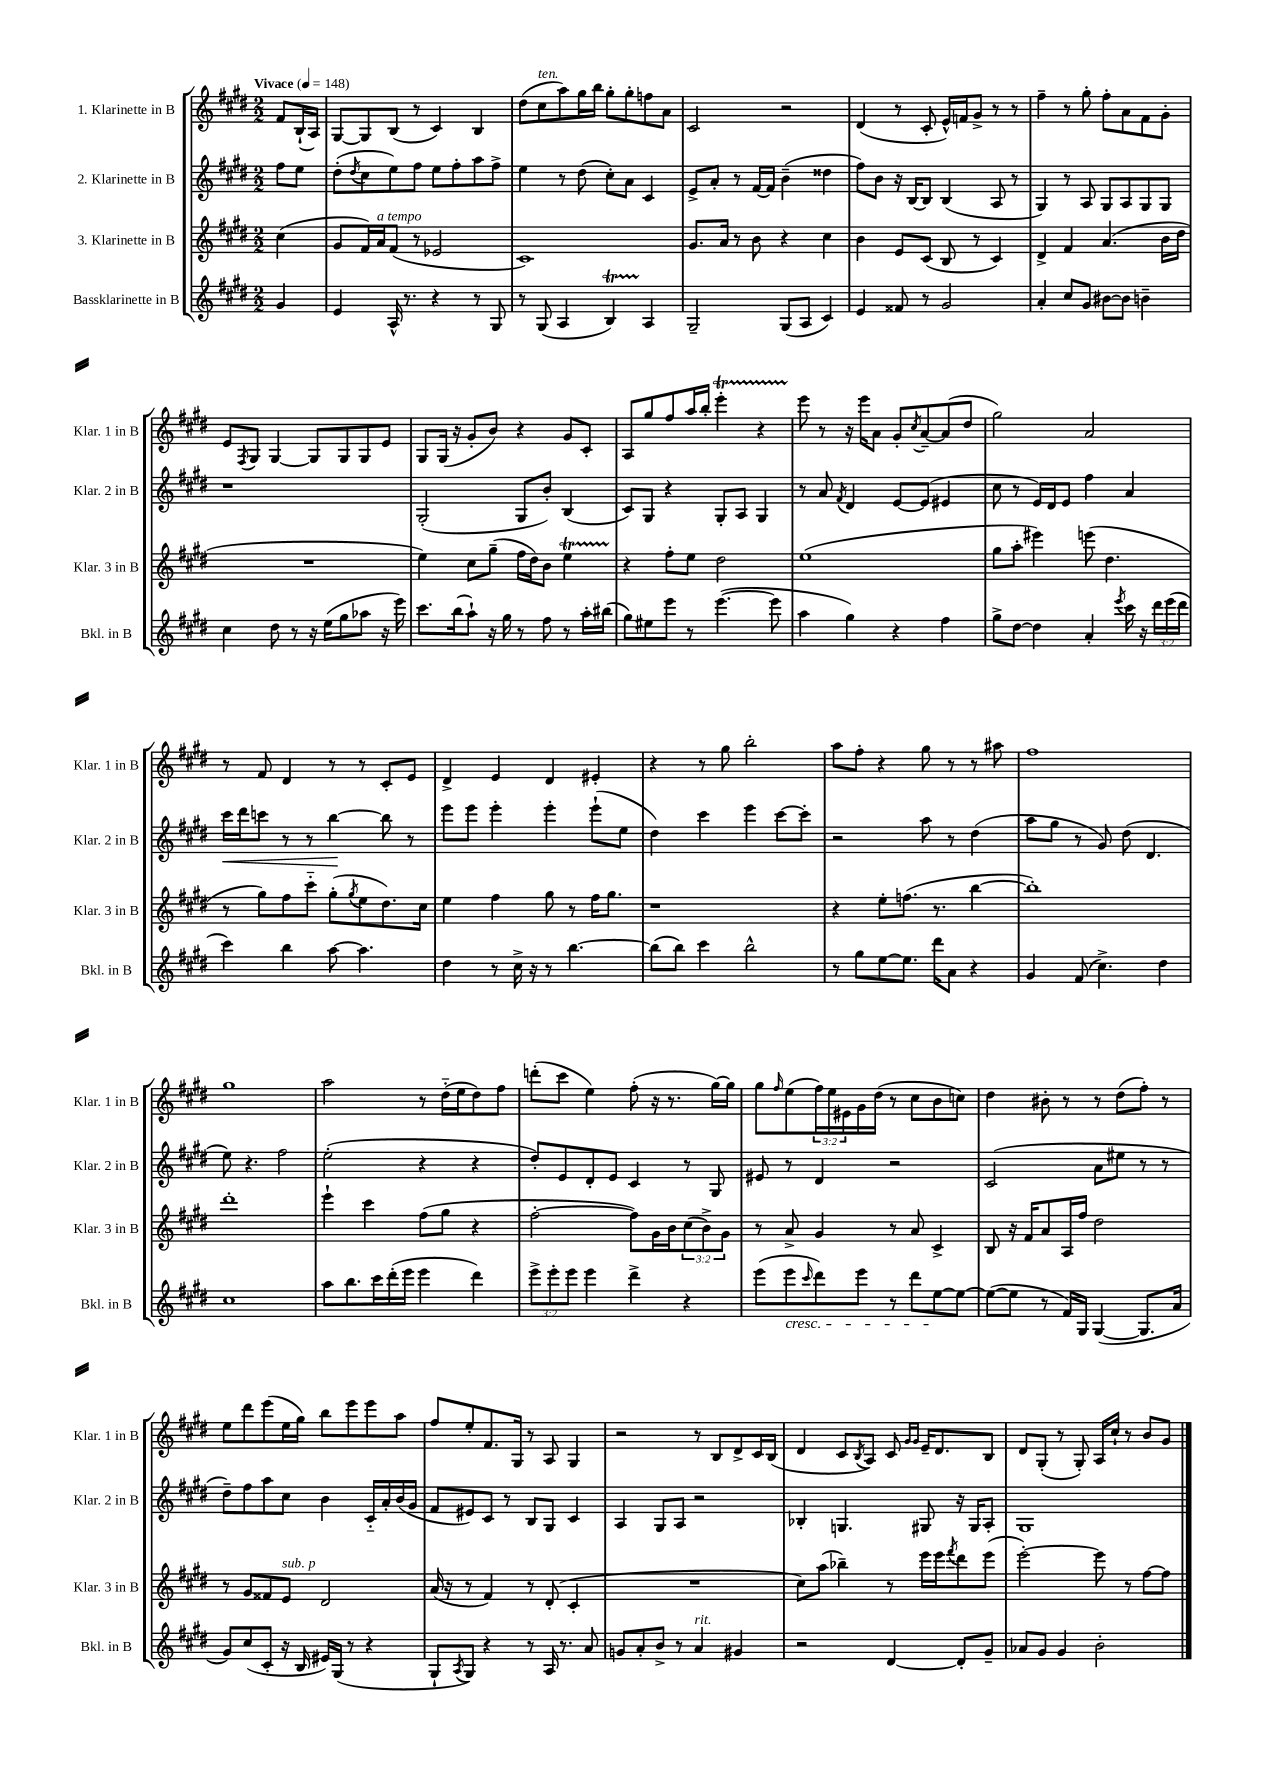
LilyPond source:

<<
\new StaffGroup <<
\new Staff = "s0" \with { instrumentName = "1. Klarinette in B" shortInstrumentName = "Klar. 1 in B" } {
    \clef treble \key e \major \numericTimeSignature \time 2/2 \override Staff.TupletNumber.text = #tuplet-number::calc-fraction-text \partial 4 \tempo "Vivace" 4 = 148
    fis'8 b16-!( a16) |
    gis8~ gis8 b8( r8 cis'4) b4 |
    dis''8( cis''8^\markup { \italic "ten." } a''8) gis''16 b''16 gis''8-. gis''8-. f''8 a'8 |
    cis'2 r2 |
    dis'4( r8 cis'8-. e'16-^) f'16 gis'8-> r8 r8 |
    fis''4-- r8 gis''8-. fis''8-. a'8 fis'8 gis'8-. |
    e'8 \acciaccatura { fis8 } gis8 gis4~ gis8 gis8 gis8 e'8 |
    gis8 gis16( r16 gis'8-. b'8) r4 gis'8 cis'8-. |
    a8 gis''8 fis''8 a''16 b''16-. e'''4-.\startTrillSpan r4 |
    e'''8\stopTrillSpan r8 r16 e'''16 a'8 gis'8-. \acciaccatura { cis''8 } a'8~-- a'8( dis''8 |
    gis''2) a'2 |
    r8 fis'8 dis'4 r8 r8 cis'8-. e'8 |
    dis'4-> e'4 dis'4 eis'4-. |
    r4 r8 gis''8 b''2-. |
    a''8 fis''8-. r4 gis''8 r8 r8 ais''8 |
    fis''1 |
    gis''1 |
    a''2 r8 dis''16-_( e''16 dis''8) fis''8 |
    d'''8-.( cis'''8 e''4) fis''8-.( r16 r8. gis''16~) gis''16 |
    gis''8 \grace { fis''16 } e''8( \tuplet 3/2 { fis''16) e''16 eis'16 } gis'16 dis''16( r8 cis''8 b'8 c''8) |
    dis''4 bis'8-. r8 r8 dis''8( fis''8-.) r8 |
    e''8 dis'''8 e'''8( e''16 gis''16) b''8 e'''8 e'''8 a''8 |
    fis''8 e''8-. fis'8. gis16 r8 a8 gis4 |
    r2 r8 b8 dis'8-> cis'16 b16( |
    dis'4 cis'8 \acciaccatura { b8 } a8) cis'8 \grace { gis'16 gis'16 } e'16-- dis'8. b8 |
    dis'8 gis8-.( r8 gis8-.) a16 cis''16-! r8 b'8 gis'8 \bar "|." |
}
\new Staff = "s1" \with { instrumentName = "2. Klarinette in B" shortInstrumentName = "Klar. 2 in B" } {
    \clef treble \key e \major \numericTimeSignature \time 2/2 \partial 4
    fis''8 e''8 |
    dis''8-.( \acciaccatura { dis''8 } cis''8 e''8) fis''8 e''8 fis''8-. a''8 fis''8-> |
    e''4 r8 dis''8( cis''8-.) a'8 cis'4 |
    e'8-> a'8-. r8 fis'16~ fis'16 b'4--( disis''4 |
    fis''8) b'8 r16 b16~ b8 b4( a8 r8 |
    gis4) r8 a8 gis8 a8 gis8 gis8 |
    r1 |
    gis2-.( gis8 b'8-.) b4( |
    cis'8) gis8 r4 gis8-. a8 gis4 |
    r8 a'8 \acciaccatura { fis'8 } dis'4 e'8~ e'8( eis'4 |
    cis''8 r8 e'16) dis'16 e'8 fis''4 a'4 |
    cis'''16\< dis'''16 c'''8 r8 r8 b''4~\! b''8 r8 |
    e'''8 e'''8 e'''4-. e'''4-. e'''8-!( e''8 |
    dis''4) cis'''4 e'''4 cis'''8~ cis'''8-. |
    r2 a''8 r8 dis''4( |
    a''8 gis''8 r8 gis'8) dis''8( dis'4. |
    e''8) r4. fis''2 |
    e''2-.( r4 r4 |
    dis''8-.) e'8 dis'8-. e'8 cis'4 r8 gis8 |
    eis'8 r8 dis'4 r2 |
    cis'2( a'8 eis''8 r8 r8 |
    dis''8--) fis''8 a''8 cis''8 b'4 cis'16-_ a'16-. b'16( gis'16 |
    fis'8 eis'8) cis'8 r8 b8 gis8 cis'4 |
    a4 gis8 a8 r2 |
    bes4-. g4. gis8 r16 gis16 a8-. |
    gis1 \bar "|." |
}
\new Staff = "s2" \with { instrumentName = "3. Klarinette in B" shortInstrumentName = "Klar. 3 in B" } {
    \clef treble \key e \major \numericTimeSignature \time 2/2 \override Staff.TupletNumber.text = #tuplet-number::calc-fraction-text \partial 4
    cis''4( |
    gis'8 fis'16) a'16^\markup { \italic "a tempo" } fis'8( r8 ees'2 |
    cis'1) |
    gis'8. a'16 r8 b'8 r4 cis''4 |
    b'4 e'8 cis'8( b8 r8 cis'4) |
    dis'4-> fis'4 a'4.( b'16 dis''16 |
    R1 |
    e''4) cis''8 gis''8--( fis''16 dis''16) b'8 e''4\startTrillSpan |
    r4\stopTrillSpan fis''8-. e''8 dis''2 |
    e''1( |
    gis''8 a''8-. eis'''4) e'''8( dis''4. |
    r8 gis''8) fis''8 cis'''8-_ gis''8-.( \acciaccatura { gis''8 } e''8 dis''8.) cis''16 |
    e''4 fis''4 gis''8 r8 fis''16 gis''8. |
    r1 |
    r4 e''8-. f''8.( r8. b''4~ |
    b''1-.) |
    dis'''1-. |
    e'''4-! cis'''4 fis''8( gis''8 r4 |
    fis''2~-. fis''8) gis'16 b'16 \tuplet 3/2 { cis''8( b'8->) gis'8 } |
    r8 a'8-> gis'4 r8 a'8 cis'4-> |
    b8 r16 fis'16 a'8 a16 fis''16 dis''2 |
    r8 gis'8 fisis'8 e'8^\markup { \italic "sub. p" } dis'2 |
    a'16( r16 r8 fis'4) r8 dis'8-.( cis'4-. |
    R1 |
    cis''8) a''8( bes''4--) r8 e'''16 e'''16 \acciaccatura { fis'''8 } dis'''8 e'''8( |
    e'''2~-.) e'''8 r8 fis''8~ fis''8 \bar "|." |
}
\new Staff = "s3" \with { instrumentName = "Bassklarinette in B" shortInstrumentName = "Bkl. in B" } {
    \clef treble \key e \major \numericTimeSignature \time 2/2 \override Staff.TupletNumber.text = #tuplet-number::calc-fraction-text \partial 4
    gis'4 |
    e'4 a16-^ r8. r4 r8 gis8 |
    r8 gis8( a4 b4\startTrillSpan) a4\stopTrillSpan |
    gis2-- gis8( a8 cis'4) |
    e'4 fisis'8 r8 gis'2 |
    a'4-. cis''8 gis'8 bis'8~ bis'8 b'4-- |
    cis''4 dis''8 r8 r16 e''16( gis''8 aes''8 r16 e'''16) |
    cis'''8. b''16( a''8-!) r16 gis''16 r8 fis''8 r8 a''16-. bis''16( |
    gis''8) eis''8 e'''8 r8 e'''4.~( e'''8 |
    a''4 gis''4) r4 fis''4 |
    gis''8-> dis''8~ dis''4 a'4-. \acciaccatura { e'''8 } cis'''16 r16 \tuplet 3/2 { dis'''16 e'''16( dis'''16 } |
    cis'''4) b''4 a''8~ a''4. |
    dis''4 r8 cis''16-> r16 r8 b''4.~ |
    b''8( b''8) cis'''4 b''2-^ |
    r8 gis''8 e''8~ e''8. dis'''16 a'8 r4 |
    gis'4 fis'8( cis''4.->) dis''4 |
    cis''1 |
    a''8 b''8. cis'''16 dis'''16-.( e'''16 e'''4 dis'''4) |
    \tuplet 3/2 { e'''8-> e'''8-. e'''8 } e'''4 dis'''4-> r4 |
    e'''8( e'''8\cresc \grace { cis'''16 } dis'''8) e'''8 r8 dis'''8 e''8~\! e''8~ |
    e''8~( e''8 r8 fis'16) gis16 gis4~( gis8. a'16 |
    gis'8) cis''8( cis'8-. r16 b16 eis'16) gis16( r8 r4 |
    gis8-! \acciaccatura { a8 } gis8) r4 r8 a16 r8. a'8 |
    g'8 a'8-. b'8-> r8 a'4^\markup { \italic "rit." } gis'4 |
    r2 dis'4~ dis'8-. gis'8-- |
    aes'8 gis'8 gis'4 b'2-. \bar "|." |
}
>>
>>
\layout { \context { \Score \remove "Bar_number_engraver" } }
